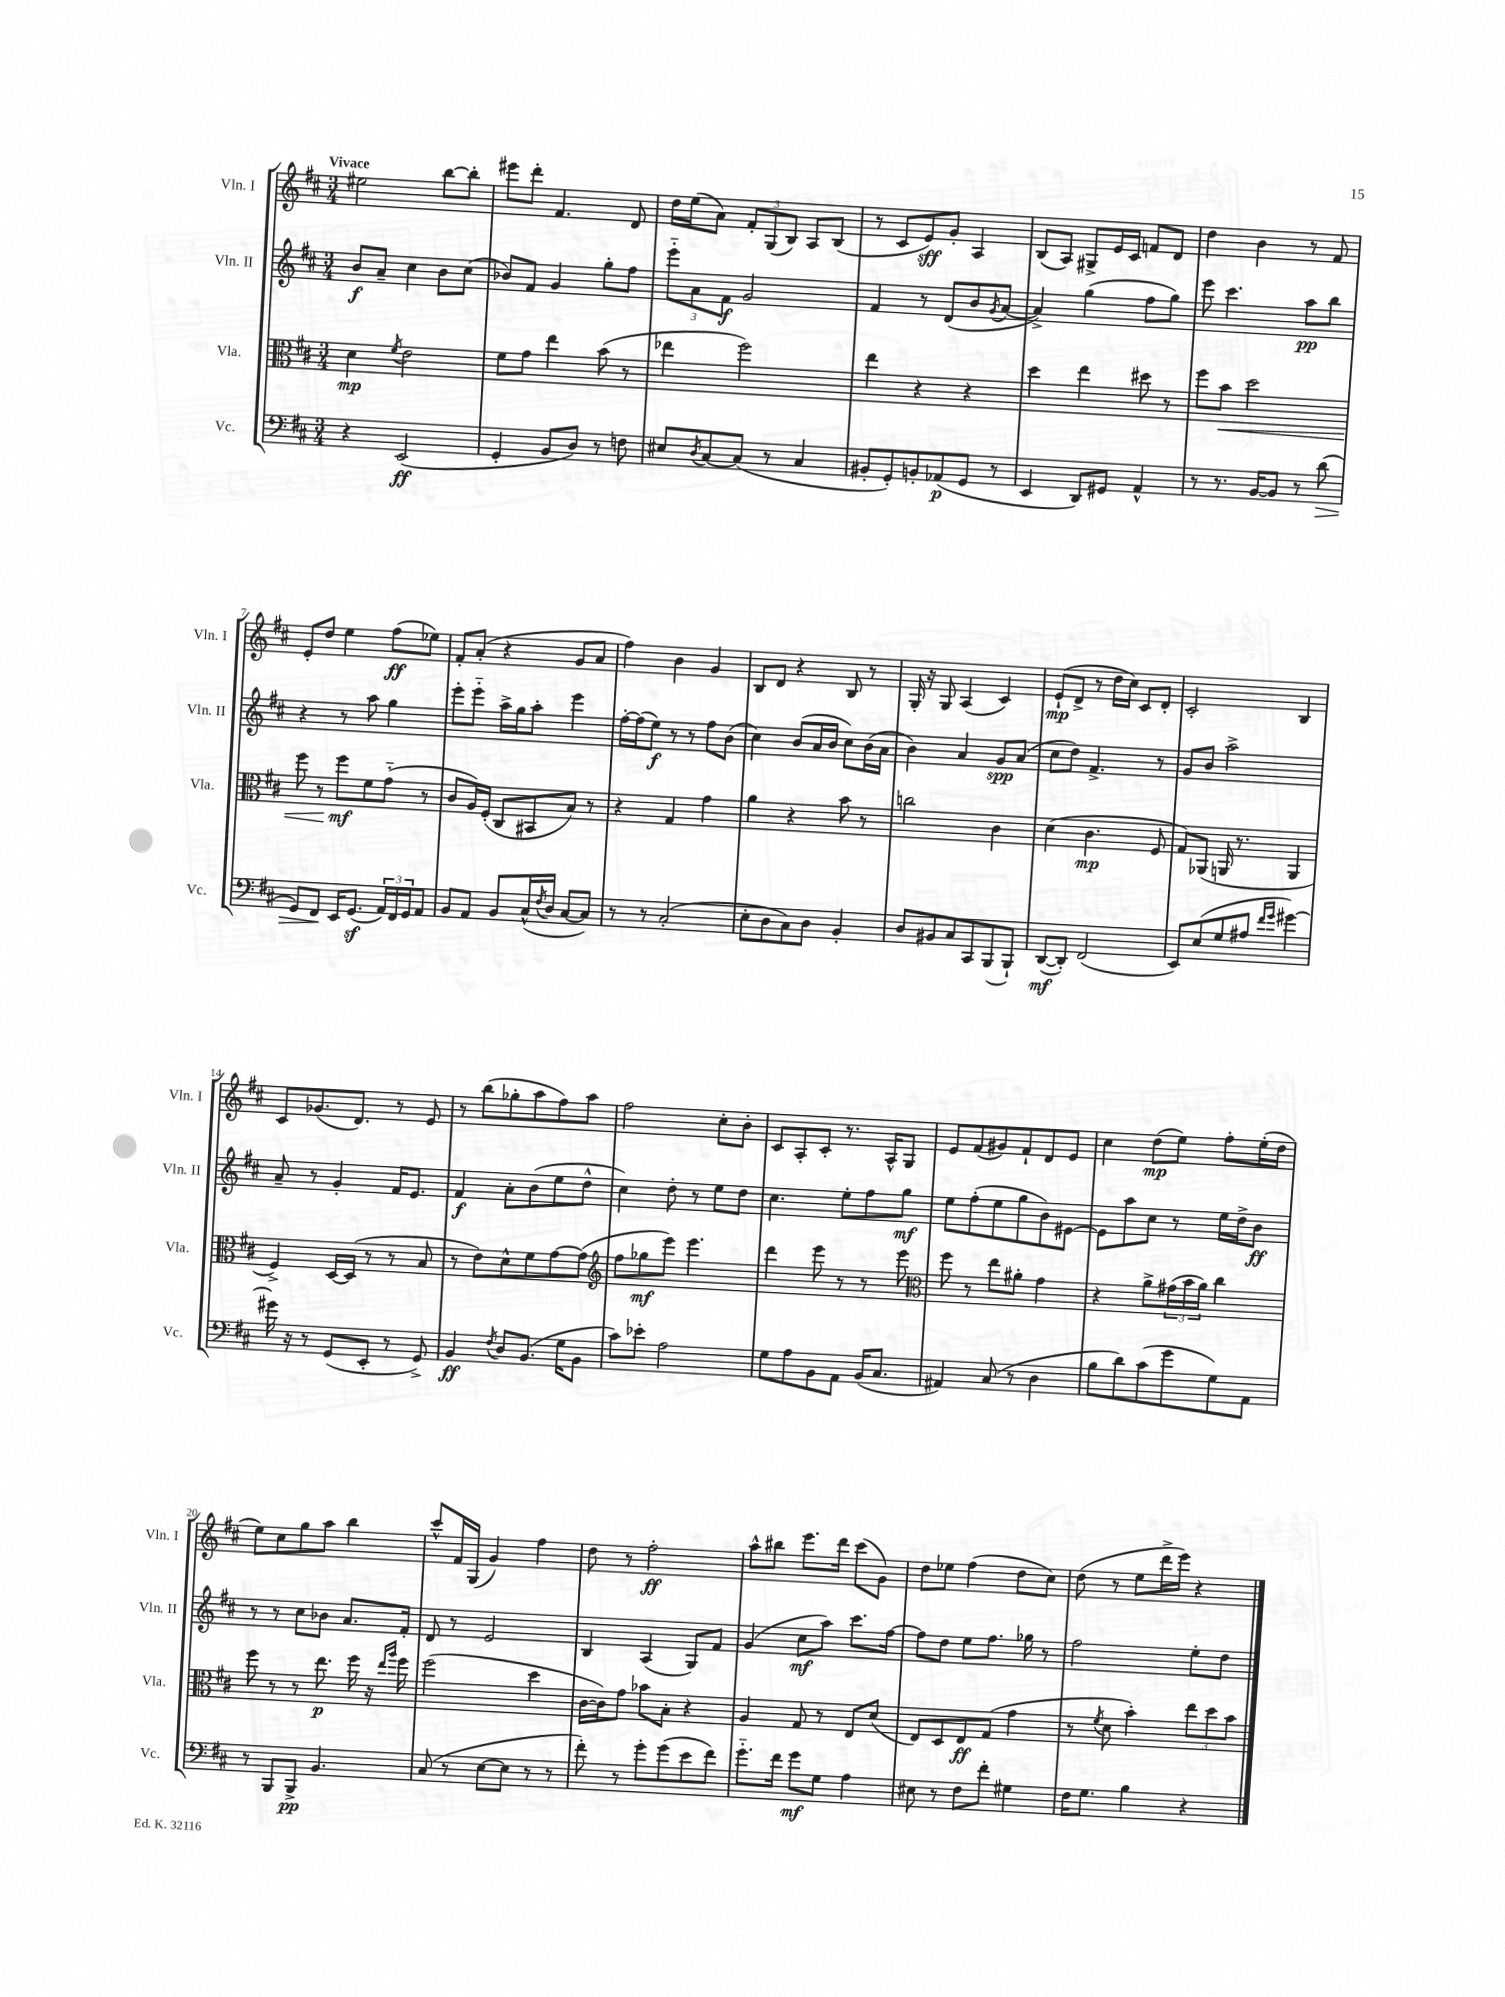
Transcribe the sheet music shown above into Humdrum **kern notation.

**kern	**dynam	**kern	**dynam	**kern	**dynam	**kern	**dynam
*part4	*part4	*part3	*part3	*part2	*part2	*part1	*part1
*staff4	*staff4	*staff3	*staff3	*staff2	*staff2	*staff1	*staff1
*I"Vc.	*	*I"Vla.	*	*I"Vln. II	*	*I"Vln. I	*
*I'Vc.	*	*I'Vla.	*	*I'Vln. II	*	*I'Vln. I	*
*clefF4	*	*clefC3	*	*clefG2	*	*clefG2	*
*k[f#c#]	*	*k[f#c#]	*	*k[f#c#]	*	*k[f#c#]	*
*M3/4	*	*M3/4	*	*M3/4	*	*M3/4	*
=1	=1	=1	=1	=1	=1	=1	=1
!	!	!	!	!	!	!LO:TX:a:B:t=Vivace	!
4r	.	4d\	mp	8b/L	f	2ee#X\	.
.	.	.	.	8a~/J	.	.	.
.	.	8qf#/	.	.	.	.	.
(2EE/	ff	2e\	.	4cc#\	.	.	.
.	.	.	.	8b\L	.	[8bb\L	.
.	.	.	.	(8cc#\J	.	8bb'\J]	.
=2	=2	=2	=2	=2	=2	=2	=2
4GG'/	.	8f#\L	.	8b-X/L)	.	8eee#X\L	.
.	.	8g\J	.	8f#/J	.	8ddd'\J	.
8BB/L	.	4ee\	.	4g/	.	4.f#/	.
8D/J)	.	.	.	.	.	.	.
8r	.	(8b\	.	8gg'\L	.	.	.
8Fn\	.	8r	.	8ff#\J	.	8d/	.
=3	=3	=3	=3	=3	=3	=3	=3
8E#X/L	.	4ee-X\	.	12eee\L	.	16dd\LL	.
.	.	.	.	.	.	(16ee\J	.
.	.	.	.	12a\	.	.	.
8qD/	.	.	.	.	.	.	.
[8C#/	.	.	.	.	.	8a\J)	.
.	.	.	.	12f#\J	f	.	.
(8C#/J]	.	2ff#\)	.	2g/	.	12f#'/L	.
.	.	.	.	.	.	(12G/	.
8r	.	.	.	.	.	.	.
.	.	.	.	.	.	12B/J)	.
4C#/	.	.	.	.	.	8A/L	.
.	.	.	.	.	.	(8B/J	.
=4	=4	=4	=4	=4	=4	=4	=4
8BB#X'/L	.	4ee\	.	4f#/	.	8r	.
8GG'/)	.	.	.	.	.	8c#/L	.
8BBn'/	.	4r	.	8r	.	8e/)	sff
(8AA-X/	p	.	.	(8d/L	.	8g'/J	.
8GG/J	.	4r	.	8b/	.	4A/	.
.	.	.	.	8qg/	.	.	.
8r	.	.	.	[8a/J	.	.	.
=5	=5	=5	=5	=5	=5	=5	=5
4EE/	.	4dd\	.	4a^/])	.	(8B/L	.
.	.	.	.	.	.	8A/J)	.
8DD/L)	.	4ee\	.	(4gg\	.	8G#X^/L	.
8GG#X/J	.	.	.	.	.	16e/L	.
.	.	.	.	.	.	16c#/JJ	.
4AA^^/	.	8dd#X\	.	8ff#\L	.	8fn/L	.
.	.	8r	.	8gg\J)	.	8d/J	.
=6	=6	=6	=6	=6	=6	=6	=6
8r	.	8ff#\L	.	8eee\	.	4dd\	.
!	!	!	!LO:HP:b	!	!	!	!
8.r	.	8b\J	<	4.ccc#\	.	.	.
.	.	2dd\	.	.	.	4b\	.
[16BB/KL	.	.	.	.	.	.	.
8BB/J]	.	.	.	.	.	.	.
8r	.	.	.	8aa\L	pp	8r	.
!	!LO:HP:b	!	!	!	!	!	!
(8d\	>	.	.	8bb\J	.	8f#/	.
!!LO:LB:g=z
=7	=7	=7	=7	=7	=7	=7	=7
8GG/L)	.	8ff#\	.	4r	.	8e'/L	.
8FF#/J	.	8r	.	.	.	8dd/J	.
16EE/KL	]	8ff#\L	mf	8r	.	4ee\	.
(8.GGz/J	.	.	.	.	.	.	.
.	.	8f#\	[	8aa\	.	.	.
24AA/LL)	.	(8g\J	.	4gg\	.	(8ff#\L	ff
24FF#/	.	.	.	.	.	.	.
24GG/J	.	.	.	.	.	.	.
8AA/J	.	8r	.	.	.	8ee-X\J)	.
=8	=8	=8	=8	=8	=8	=8	=8
8BB/L	.	8c#/L	.	8eee'\L	.	8f#'/L	.
8AA/J	.	16A/L)	.	8eee\J	.	(8a'/J	.
.	.	(16F#'/JJ	.	.	.	.	.
8BB/L	.	8C#/L	.	16aa^\LL	.	4r	.
.	.	.	.	16gg\J	.	.	.
(16C#^^/L	.	8BB#X/	.	8aa'\J	.	.	.
8qF#/	.	.	.	.	.	.	.
16D/JJ	.	.	.	.	.	.	.
[8C#/L	.	8B/J)	.	4eee\	.	8g/L	.
8C#/J])	.	8r	.	.	.	8a/J	.
=9	=9	=9	=9	=9	=9	=9	=9
8r	.	4r	.	[16ff#'\LL	.	4ff#\)	.
.	.	.	.	(16ff#\J]	.	.	.
8r	.	.	.	8ee\J)	f	.	.
(2C#'/	.	4G/	.	8r	.	4b\	.
.	.	.	.	8r	.	.	.
.	.	4g\	.	8ff#\L	.	4g/	.
.	.	.	.	(8b\J	.	.	.
=10	=10	=10	=10	=10	=10	=10	=10
8E'\L	.	4a\	.	4cc#\)	.	8B/L	.
8D\	.	.	.	.	.	8d/J	.
8C#\)	.	4r	.	(8b/L	.	4r	.
8D\J	.	.	.	16a/L	.	.	.
.	.	.	.	16b/JJ	.	.	.
4BB'/	.	8b\	.	8cc#\L)	.	8B/	.
.	.	8r	.	(16b\L	.	8r	.
.	.	.	.	16a\JJ	.	.	.
=11	=11	=11	=11	=11	=11	=11	=11
8D/L	.	2ccn\	.	4b\)	.	16G'/	.
.	.	.	.	.	.	16r	.
8BB#X/	.	.	.	.	.	8G/	.
8C#/	.	.	.	4a/	.	(4A/	.
8CC#/	.	.	.	.	.	.	.
(8BBB/	.	4c#\	.	8g/L	spp	4c#/)	.
8BBB`/J)	.	.	.	(8a/J	.	.	.
=12	=12	=12	=12	=12	=12	=12	=12
([8DD/L	mf	(4d\	.	8cc#\L	.	(8e`/L	mp
8DD'/J])	.	.	.	8dd\J)	.	8d^/J	.
(2FF#/	.	4.c#\	mp	4.f#^/	.	8r	.
.	.	.	.	.	.	16dd\LL	.
.	.	.	.	.	.	16cc#\JJ)	.
.	.	.	.	.	.	8c#/L	.
.	.	8F#/	.	8r	.	8d'/J	.
=13	=13	=13	=13	=13	=13	=13	=13
8EE/L)	.	8G/L)	.	8g/L	.	2c#'/	.
(8E/	.	(8AA-X/J	.	8b/J	.	.	.
8G/	.	16AAn/	.	2aa^\	.	.	.
.	.	8.r	.	.	.	.	.
8A#X/J	.	.	.	.	.	.	.
16qqf#/LL	.	.	.	.	.	.	.
16qqg/JJ	.	.	.	.	.	.	.
[4g#X\)	.	4AA/	.	.	.	4B/	.
!!LO:LB:g=z
=14	=14	=14	=14	=14	=14	=14	=14
16g#X\]	.	4F#^/)	.	8a~/	.	8c#/L	.
16r	.	.	.	.	.	.	.
8r	.	.	.	8r	.	(8.g-X/	.
(8GG/L	.	[16D/LL	.	4g'/	.	.	.
.	.	(16D/JJ]	.	.	.	8.d/J)	.
8EE'/J	.	8r	.	.	.	.	.
8r	.	8r	.	16f#/KL	.	8r	.
.	.	.	.	8.e/J	.	.	.
8GG^/)	.	8B/	.	.	.	8e/	.
=15	=15	=15	=15	=15	=15	=15	=15
4BB/	ff	8r	.	4f#/	f	8r	.
.	.	8e\L)	.	.	.	(8bb\L	.
8qF#/	.	.	.	.	.	.	.
8D/L	.	8d^^\	.	8a'\L	.	8gg-X'\	.
(8.BB/J	.	8f#\	.	(8b\	.	8aa\	.
.	.	[8g\	.	8ee\	.	8ff#\)	.
16G\KL	.	.	.	.	.	.	.
8BB\J	.	(8g\J]	.	8dd^^\J	.	8aa\J	.
=16	=16	=16	=16	=16	=16	=16	=16
*	*	*clefG2	*	*	*	*	*
8c#\L)	.	8ff#\L	.	4cc#\)	.	2ff#\	.
8e-X'\J	.	8gg-X\	mf	.	.	.	.
2A\	.	8eee\J)	.	8dd'\	.	.	.
.	.	4.eee\	.	8r	.	.	.
.	.	.	.	8ee\L	.	8cc#'\L	.
.	.	.	.	8dd\J	.	8b'\J	.
=17	=17	=17	=17	=17	=17	=17	=17
8G\L	.	4ddd\	.	4.cc#\	.	8c#/L	.
8A\	.	.	.	.	.	8A'/	.
8BB\	.	8eee\	.	.	.	8c#'/J	.
8AA\J	.	8r	.	8ee'\L	.	8.r	.
(16BB/KL	.	8r	.	8ff#\	.	.	.
8.C#/J	.	.	.	.	.	16A^^/KL	.
.	.	8eee\	.	8gg\J	mf	8G/J	.
=18	=18	=18	=18	=18	=18	=18	=18
*	*	*clefC3	*	*	*	*	*
4AA#X/)	.	8ff#\	.	8ee\L	.	8e/L	.
.	.	8r	.	(8ff#'\	.	(8f#/	.
(8C#/	.	8ee\L	.	8ee\	.	8g#X/)	.
8r	.	8a#X'\J	.	8gg\	.	8f#`/	.
4D\	.	4g\	.	8b\)	.	8d/	.
.	.	.	.	[8e#X\J	.	8e/J	.
=19	=19	=19	=19	=19	=19	=19	=19
8B\L	.	4r	.	8e#\L]	.	4cc#\	.
8d\)	.	.	.	8aa\	.	.	.
(8c#\	.	8a^\L	.	8cc#\J	.	(8dd\L	mp
8g\	.	(24g#X\L	.	8r	.	8ee\J)	.
.	.	24b\	.	.	.	.	.
.	.	24a\JJ)	.	.	.	.	.
8G\)	.	4cc#\	.	16ee\LL	.	8ff#'\L	.
.	.	.	.	16dd^\J	.	.	.
8AA\J	.	.	.	8b\J	ff	(16ee'\L	.
.	.	.	.	.	.	16dd\JJ	.
!!LO:LB:g=z
=20	=20	=20	=20	=20	=20	=20	=20
8r	.	8ff#\	.	8r	.	8ee\L)	.
8BBB/L	.	8r	.	8r	.	8cc#\	.
8BBB^/J	pp	8r	.	8cc#\L	.	8gg\	.
4.BB/	.	8.ee\	p	8b-X\J	.	8aa\J	.
.	.	.	.	8.a/L	.	4bb\	.
.	.	16ff#\	.	.	.	.	.
.	.	16r	.	.	.	.	.
.	.	16qqee/LL	.	.	.	.	.
.	.	16qqaa/JJ	.	.	.	.	.
.	.	16ff#\	.	16f#'/Jk	.	.	.
=21	=21	=21	=21	=21	=21	=21	=21
(8C#/	.	(2ff#\	.	8d/	.	8ccc#^^/L	.
8r	.	.	.	8r	.	16f#/L	.
.	.	.	.	.	.	(16G/JJ	.
[8E\L	.	.	.	2e/	.	4g/)	.
8E\J]	.	.	.	.	.	.	.
8r	.	4dd\	.	.	.	4ff#\	.
8r	.	.	.	.	.	.	.
=22	=22	=22	=22	=22	=22	=22	=22
8f#'\)	.	[16c#\LL	.	4B/	.	8dd\	.
.	.	16c#\J])	.	.	.	.	.
8r	.	8g\J	.	.	.	8r	.
8g'\L	.	8b-X\L	.	(4A/	.	2ff#'\	ff
(8g\	.	8B'\J	.	.	.	.	.
8e\	.	4r	.	8G/L)	.	.	.
8f#\J)	.	.	.	8f#/J	.	.	.
=23	=23	=23	=23	=23	=23	=23	=23
8.g\L	.	4A/	.	(4g/	.	8aa^^\L	.
.	.	.	.	.	.	8bb#X\J	.
16f#\Jk	.	.	.	.	.	.	.
8g\L	mf	8G/	.	8cc#\L	mf	8.eee\L	.
8G\J	.	8r	.	8aa\J)	.	.	.
.	.	.	.	.	.	16ddd\Jk	.
4A\	.	8E/L	.	8.ccc#\L	.	(8ccc#\L	.
.	.	(8d/J	.	.	.	8g\J)	.
.	.	.	.	[16ff#\Jk	.	.	.
=24	=24	=24	=24	=24	=24	=24	=24
8E#X\	.	8E/L)	.	8ff#\L]	.	8dd\L	.
8r	.	8D/	.	8dd\J	.	8ee-X\J	.
8F#\L	.	8E/	ff	8ee\L	.	(4ff#\	.
8f#'\J	.	(8G/J	.	8.ff#\J	.	.	.
4G#X\	.	4g\	.	.	.	8dd\L	.
.	.	.	.	16gg-X\	.	.	.
.	.	.	.	8r	.	8cc#\J)	.
=25	=25	=25	=25	=25	=25	=25	=25
16F#\KL	.	8r	.	2ff#\	.	(8dd\	.
8.G\J	.	.	.	.	.	.	.
.	.	8qf#/	.	.	.	.	.
.	.	8d\	.	.	.	8r	.
4B\	.	4b'\)	.	.	.	8ee\L	.
.	.	.	.	.	.	16ddd^\L	.
.	.	.	.	.	.	16eee\JJ)	.
4r	.	12ee\L	.	8ee'\L	.	4r	.
.	.	12dd\	.	.	.	.	.
.	.	.	.	8dd\J	.	.	.
.	.	12b\J	.	.	.	.	.
==	==	==	==	==	==	==	==
*-	*-	*-	*-	*-	*-	*-	*-
